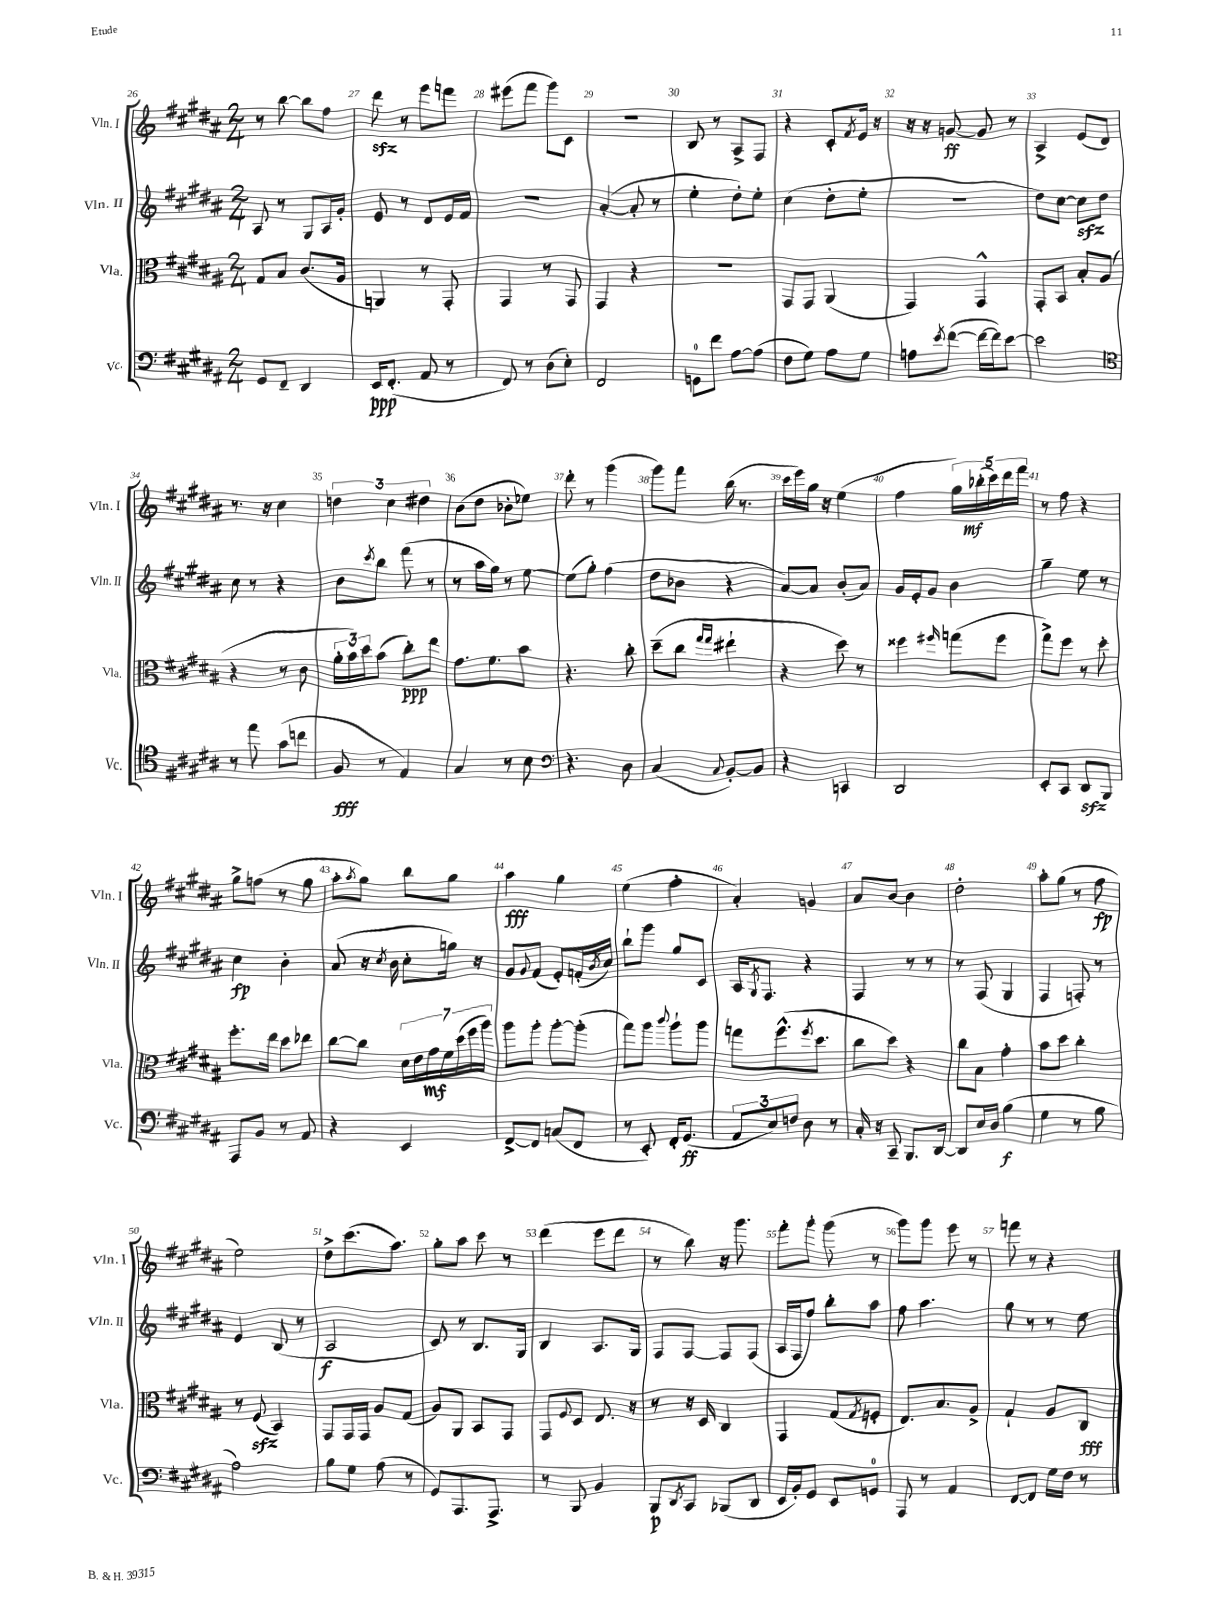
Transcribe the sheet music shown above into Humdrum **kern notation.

**kern	**kern	**kern	**kern
*staff4	*staff3	*staff2	*staff1
*clefF4	*clefC3	*clefG2	*clefG2
*k[f#c#g#d#a#]	*k[f#c#g#d#a#]	*k[f#c#g#d#a#]	*k[f#c#g#d#a#]
*M2/4	*M2/4	*M2/4	*M2/4
8GG#	8G#	8A#	8r
8FF#~	8B	8r	[8bb
4DD#	(8.c#	8G#	8bb]
.	.	16A#	8ff#
.	16A#	16g#'	.
=	=	=	=
16EE	4AA)	8e	8ddd#
(8.FF#'	.	.	.
.	.	8r	8r
8AA#	8r	8d#	8eee
8r	8GG#'	16e	8fff
.	.	16f#	.
=	=	=	=
8FF#)	4GG#	2r	(8eee#
8r	.	.	8fff#
(8D#	8r	.	8ggg#)
8E')	8GG#	.	8c#
=	=	=	=
2FF#	4GG#	([4a#'	2r
.	4r	8a#']	.
.	.	8r	.
=	=	=	=
8GG	2r	4ee'	8B
8f#	.	.	8r
[8A#	.	8dd#')	8A#^
(8A#]	.	8ee'	8F#
=	=	=	=
8F#	8GG#	(4cc#	4r
8G#)	8GG#	.	.
8A#	(4AA#	8dd#'	8c#'
.	.	.	8qf#
8G#	.	8ee'	16e
.	.	.	16r
=	=	=	=
8A	4GG#)	2r	16r
.	.	.	16r
8qe	.	.	.
([8f#	.	.	[8g
16f#_	4GG#^^	.	8g]
16f#])	.	.	.
[8e	.	.	8r
=	=	=	=
2e]	8GG#'	8dd#)	4A#^
.	8BB	[8cc#	.
.	8B'	8cc#]	(8e
.	(8A#	8dd#	8d#)
=	=	=	=
*clefC4	*	*	*
8r	4r	8cc#	8.r
8ee	.	8r	.
.	.	.	16r
(8g#	8r	4r	4cc#
8cc	8c#	.	.
=	=	=	=
8F#	24a#'	8b	6dd
.	24b)	.	.
.	24dd#	.	.
.	.	8qccc#	.
8r	(8b	8bb	.
.	.	.	6cc#
4E)	8cc#')	(8fff#	.
.	.	.	6dd#
.	8ee	8r	.
=	=	=	=
4G#	8.g#	8r	(8b
.	.	16aa#	8dd#
.	8.f#	16gg#)	.
8r	.	8r	8b-'
8B	8b	[8ee	8ee-)
=	=	=	=
*clefF4	*	*	*
4.r	4.r	(8ee]	8ddd#'
.	.	8gg#')	8r
.	.	(4ff#	(4ggg#
8D#	8cc#'	.	.
=	=	=	=
(4C#	(8dd#~	8dd#	8ggg#)
.	8cc#	8b-	8fff#
.	16qqgg#	.	.
8qqC#	16qqgg#	.	.
[8BB')	4ee#`	4r	(16bb
.	.	.	8.r
8BB]	.	.	.
=	=	=	=
4r	4r	[8a#)	16ccc#
.	.	.	16eee)
.	.	8a#]	16gg#
.	.	.	16r
4CC	8dd#)	(8b'	(4ee
.	8r	8a#)	.
=	=	=	=
2DD#	4ff##	16g#	4ff#
.	.	16e'	.
.	.	8g#	.
.	16qqff#	.	.
.	(8gg	4b	20gg#)
.	.	.	(20bb-'
.	.	.	20ccc#)
.	8ff#	.	.
.	.	.	20ddd#
.	.	.	20fff#
=	=	=	=
8EE'	8gg#^)	4gg#~	8r
8CC#	8ff#	.	8ff#
8DD#	8r	8ee	4r
8BBB	8dd#'	8r	.
=	=	=	=
8AAA#	8.ff#'	4cc#	8gg#^
8BB	.	.	(8ff
.	16ee	.	.
8r	8dd#	4b'	8r
8AA#	8ee-	.	8gg#
=	=	=	=
4r	[8cc#	(8a#	8aa#'
.	.	.	8qaa#
.	8cc#]	16r	8gg#)
.	.	8qcc#	.
.	.	16b	.
4EE	28d#	8cc#'	8bb
.	28e	.	.
.	28g#	.	.
.	28f#	.	.
.	.	16gg)	8gg#
.	(28dd#	.	.
.	28ff#	.	.
.	.	16r	.
.	28aa#)	.	.
=	=	=	=
[8FF#^	8aa#	8g#	4aa#
.	.	8qqg#	.
8FF#]	8aa#'	(8f#	.
(8C	[8aa#'	8e')	4gg#
8FF#	(8aa#']	(16f'	.
.	.	8qb	.
.	.	16cc#)	.
=	=	=	=
8r	8gg#)	8bb`	(4ee
8EE')	8aa#	8ggg#	.
.	8qqccc#	.	.
16FF#'	8aa#`	8gg#	4ff#'
(8.GG#	.	.	.
.	8aa#	8c#	.
=	=	=	=
12AA#	8gg	16A#	4a#')
.	.	8qG#	.
.	.	8.F#	.
12E)	.	.	.
.	(8.ff#^^	.	.
12F	.	.	.
8D#	.	4r	4g
.	8qff#	.	.
.	8.dd#	.	.
8r	.	.	.
=	=	=	=
16C#'	8cc#	4F#	8a#
16r	.	.	.
8CC#~	8dd#)	.	[8b
8.BBB	4r	8r	4b]
.	.	8r	.
[16DD#	.	.	.
=	=	=	=
8DD#]	8cc#	8r	2dd#'
16E	8B	(8F#	.
16D#	.	.	.
(4B	4g#'	4G#	.
=	=	=	=
4G#	8b	4F#	8aa#'
.	8dd#	.	(8gg#
8r	4cc#'	8F')	8r
8B	.	8r	8ff#
=	=	=	=
2A#)	8r	4e	2ee)
.	(8F#	.	.
.	4BB)	(8B	.
.	.	8r	.
=	=	=	=
8B	8GG#	2A#	8dd#^
8G#	16GG#	.	(8.ccc#
.	16GG#	.	.
(8A#	8A#	.	.
.	.	.	8.aa#)
8r	(8G#	.	.
=	=	=	=
8GG#)	8A#)	8c#)	8gg#'
8.AAA#	8AA#	8r	8aa#
.	8BB	8.B	8ccc#
8.AAA#^	.	.	.
.	8GG#	.	8r
.	.	16G#	.
=	=	=	=
8r	8GG#	4B	(4ddd#
.	8qqF#	.	.
8BBB	8D#	.	.
4BB	8.E	8.A#	8eee
.	.	.	8ddd#
.	16r	16G#	.
=	=	=	=
8BBB	8r	8F#	8r
8qDD#	.	.	.
8CC#	16r	[8F#	8bb)
.	16D#	.	.
(8BBB-	4C#	8F#]	16r
.	.	.	8.ggg#
8DD#	.	(8F#	.
=	=	=	=
16EE	4GG#	16A#	8fff#'
16BB')	.	16F#	.
8GG#	.	8ff#)	8ggg#'
8EE	(8G#	8bb'	(8ggg#
.	8qG#	.	.
8GG	8F'	8aa#	8r
=	=	=	=
8AAA#	8.E)	8ff#	8ggg#)
8r	.	4.aa#	8ggg#
.	8.B	.	.
4AA#	.	.	8eee
.	8A#^	.	8r
=	=	=	=
[8FF#	4G#`	8gg#	8fff
8FF#]	.	8r	8r
16G#	8A#	8r	4r
16F#	.	.	.
8r	8C#	8ee	.
==	==	==	==
*-	*-	*-	*-
